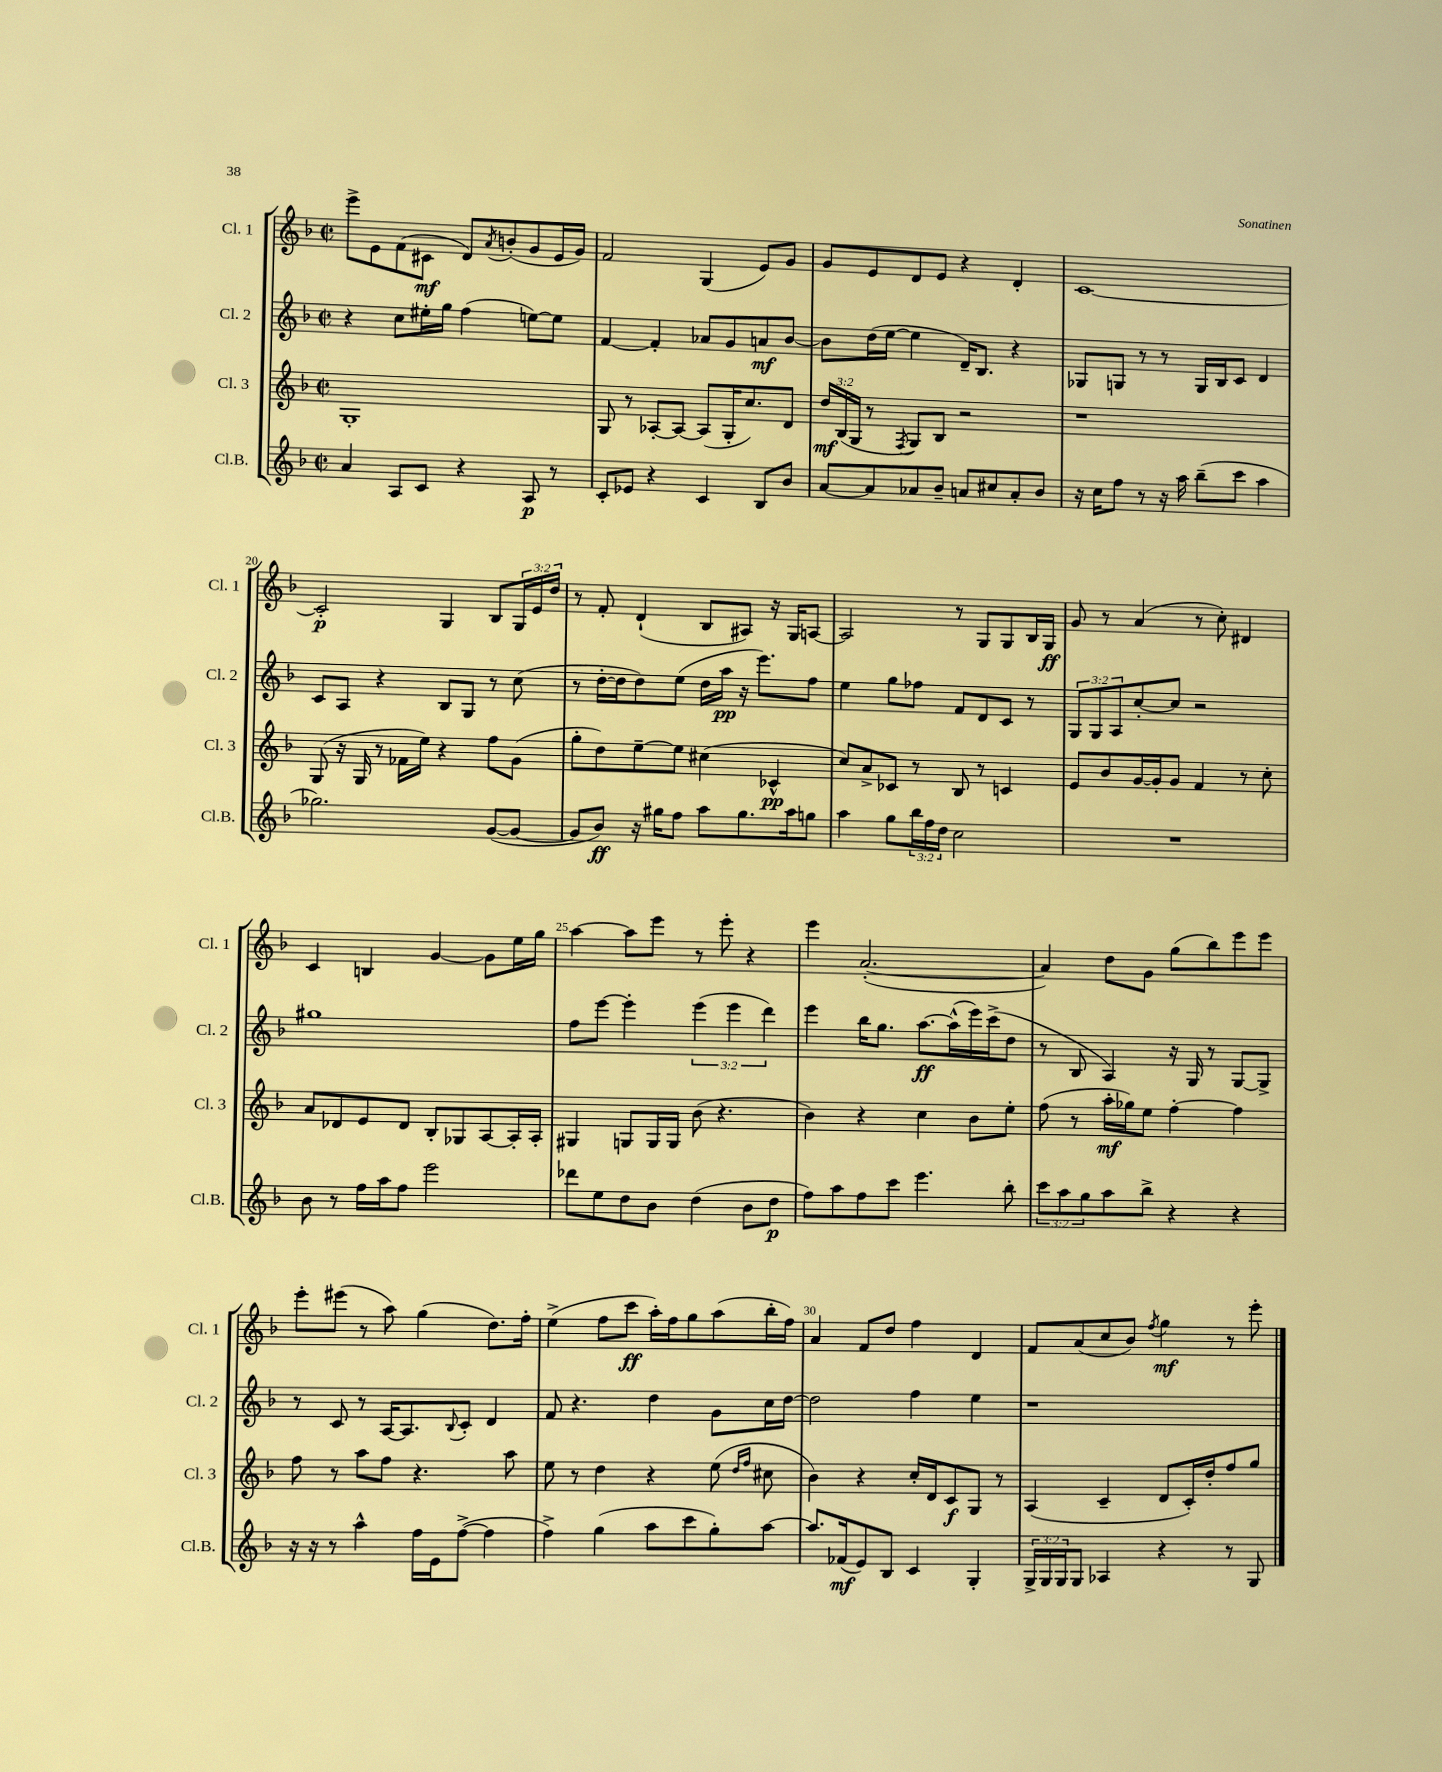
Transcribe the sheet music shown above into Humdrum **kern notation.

**kern	**kern	**kern	**kern
*staff4	*staff3	*staff2	*staff1
*clefG2	*clefG2	*clefG2	*clefG2
*k[b-]	*k[b-]	*k[b-]	*k[b-]
*M2/2	*M2/2	*M2/2	*M2/2
*met(c|)	*met(c|)	*met(c|)	*met(c|)
4a	1G'	4r	8eee^
.	.	.	8e
8A	.	8cc	(8f
8c	.	16ee#'	8c#
.	.	16gg	.
4r	.	(4ff	8d)
.	.	.	8qa
.	.	.	(8b'
8A	.	[8ee)	8g
8r	.	8ee]	16e
.	.	.	16g)
=	=	=	=
8c'	8G	[4f	2f
8e-	8r	.	.
4r	[8A-'	4f']	.
.	8A-_	.	.
4c	(8A-]	8a-	(4G
.	16G'	8g	.
.	8.cc)	.	.
8B-	.	8a	8e)
8b-	8d	[8b-	8g
=	=	=	=
[8a	24dd	8b-]	8g
.	(24B-	.	.
.	24G	.	.
8a]	8r	(16dd	8e
.	.	[16ee	.
.	8qF	.	.
8a-	8G)	4ee]	8d
8b-~	8B-	.	8e
8a	2r	16d~)	4r
.	.	8.B-	.
8cc#	.	.	.
8a'	.	4r	4d'
8b-	.	.	.
=	=	=	=
16r	1r	8G-	[1c
16cc	.	.	.
8ff	.	8G	.
8r	.	8r	.
16r	.	8r	.
16aa	.	.	.
(8bb-~	.	16G	.
.	.	16B-	.
8ccc	.	8c	.
4aa	.	4d	.
=	=	=	=
2.gg-)	(8G	8c	2c']
.	16r	8A	.
.	16G	.	.
.	8r	4r	.
.	16f-	.	.
.	16ee)	.	.
.	4r	8B-	4G
.	.	8G	.
([8g	8ff	8r	8B-
8g_	(8g	(8cc	24G
.	.	.	24e
.	.	.	24dd
=	=	=	=
8g]	8gg'	8r	8r
8b-)	8dd)	[16dd'	8f'
.	.	16dd]	.
16r	[8ee~	8dd)	(4d`
16gg#	.	.	.
8ff	8ee]	(8ee	.
8aa	(4cc#	16dd	8B-
.	.	16aa	.
8.gg#	.	16r	8A#)
.	.	8.eee)	.
.	4c-^^	.	16r
16aa	.	.	16G
8gg	.	8ff	[8A
=	=	=	=
4aa	8cc)	4ee	2A]
.	8a^	.	.
8gg	8c-	8gg	.
24bb-	8r	8ff-	.
24ff	.	.	.
24dd	.	.	.
2cc	8B-	8f	8r
.	8r	8d	8G
.	4c	8c	8G
.	.	8r	16B-
.	.	.	16G
=	=	=	=
1r	8e	12G	8g
.	.	12G	.
.	8b-	.	8r
.	.	12A	.
.	[16g	[8cc'	(4a
.	16g']	.	.
.	8g	8cc]	.
.	4f	2r	8r
.	.	.	8cc')
.	8r	.	4d#
.	8cc'	.	.
=	=	=	=
8b-	8a	1gg#	4c
8r	8d-	.	.
16ff	8e	.	4B
16aa	.	.	.
8ff	8d-	.	.
2eee	8B-'	.	[4g
.	8G-	.	.
.	[8A	.	8g]
.	16A']	.	16ee
.	16A'	.	16gg
=	=	=	=
8ddd-	4G#	8ff	[4aa
8ee	.	[8eee	.
8dd	8G	4eee']	8aa]
8b-	16G	.	8eee
.	16G	.	.
(4dd	(8b-	(6eee	8r
.	4.r	.	8eee'
.	.	6eee	.
8b-	.	.	4r
.	.	6ddd)	.
8dd	.	.	.
=	=	=	=
8ff)	4b-)	4eee	4eee
8aa	.	.	.
8ff	4r	16bb-	([2.a'
.	.	8.gg	.
8ccc	.	.	.
4.eee	4cc	[8.aa	.
.	.	(16aa^^]	.
.	8b-	16eee)	.
.	.	(16ccc^	.
8bb-'	8ee'	8dd	.
=	=	=	=
12ccc	(8ff	8r	4a])
12aa	.	.	.
.	8r	8B-	.
12gg	.	.	.
8aa	16aa'	4A)	8dd
.	16gg-)	.	.
8bb-^	8ee	.	8g
4r	[4ff'	16r	(8gg
.	.	16G	.
.	.	8r	8bb-)
4r	4ff]	[8G	8eee
.	.	8G^]	8eee
=	=	=	=
16r	8ff	8r	8eee'
16r	.	.	.
8r	8r	8c	(8eee#
4aa^^	8aa	8r	8r
.	8ff	[16A	8aa)
.	.	8.A]	.
16ff	4.r	.	(4gg
16e	.	.	.
.	.	8qqB-	.
([8ff^	.	8c'	.
4ff]	.	4d	8.dd)
.	8aa	.	.
.	.	.	16ff'
=	=	=	=
4ff^)	8ee	8f	(4ee^
.	8r	4.r	.
(4gg	4dd	.	8ff
.	.	.	8ccc
8aa	4r	4dd	16aa')
.	.	.	16ff
8ccc	.	.	8gg
8gg')	(8ee	8g	(8aa
.	16qqdd	.	.
.	16qqff	.	.
[8aa	8cc#	16cc	16bb-'
.	.	[16dd	16ff)
=	=	=	=
8.aa]	4b-)	2dd]	4a
(16f-	.	.	.
8e)	4r	.	8f
8B-	.	.	8dd
4c	16cc'	4ff	4ff
.	16d	.	.
.	8c	.	.
4G'	8G	4ee	4d
.	8r	.	.
=	=	=	=
24G^	(4A	1r	8f
24G	.	.	.
24G	.	.	.
8G	.	.	(8a
4A-	4c~	.	8cc
.	.	.	8b-)
.	.	.	8qff
4r	8d	.	4gg
.	16c')	.	.
.	16dd'	.	.
8r	8ff	.	8r
8G	8gg	.	8eee'
==	==	==	==
*-	*-	*-	*-
